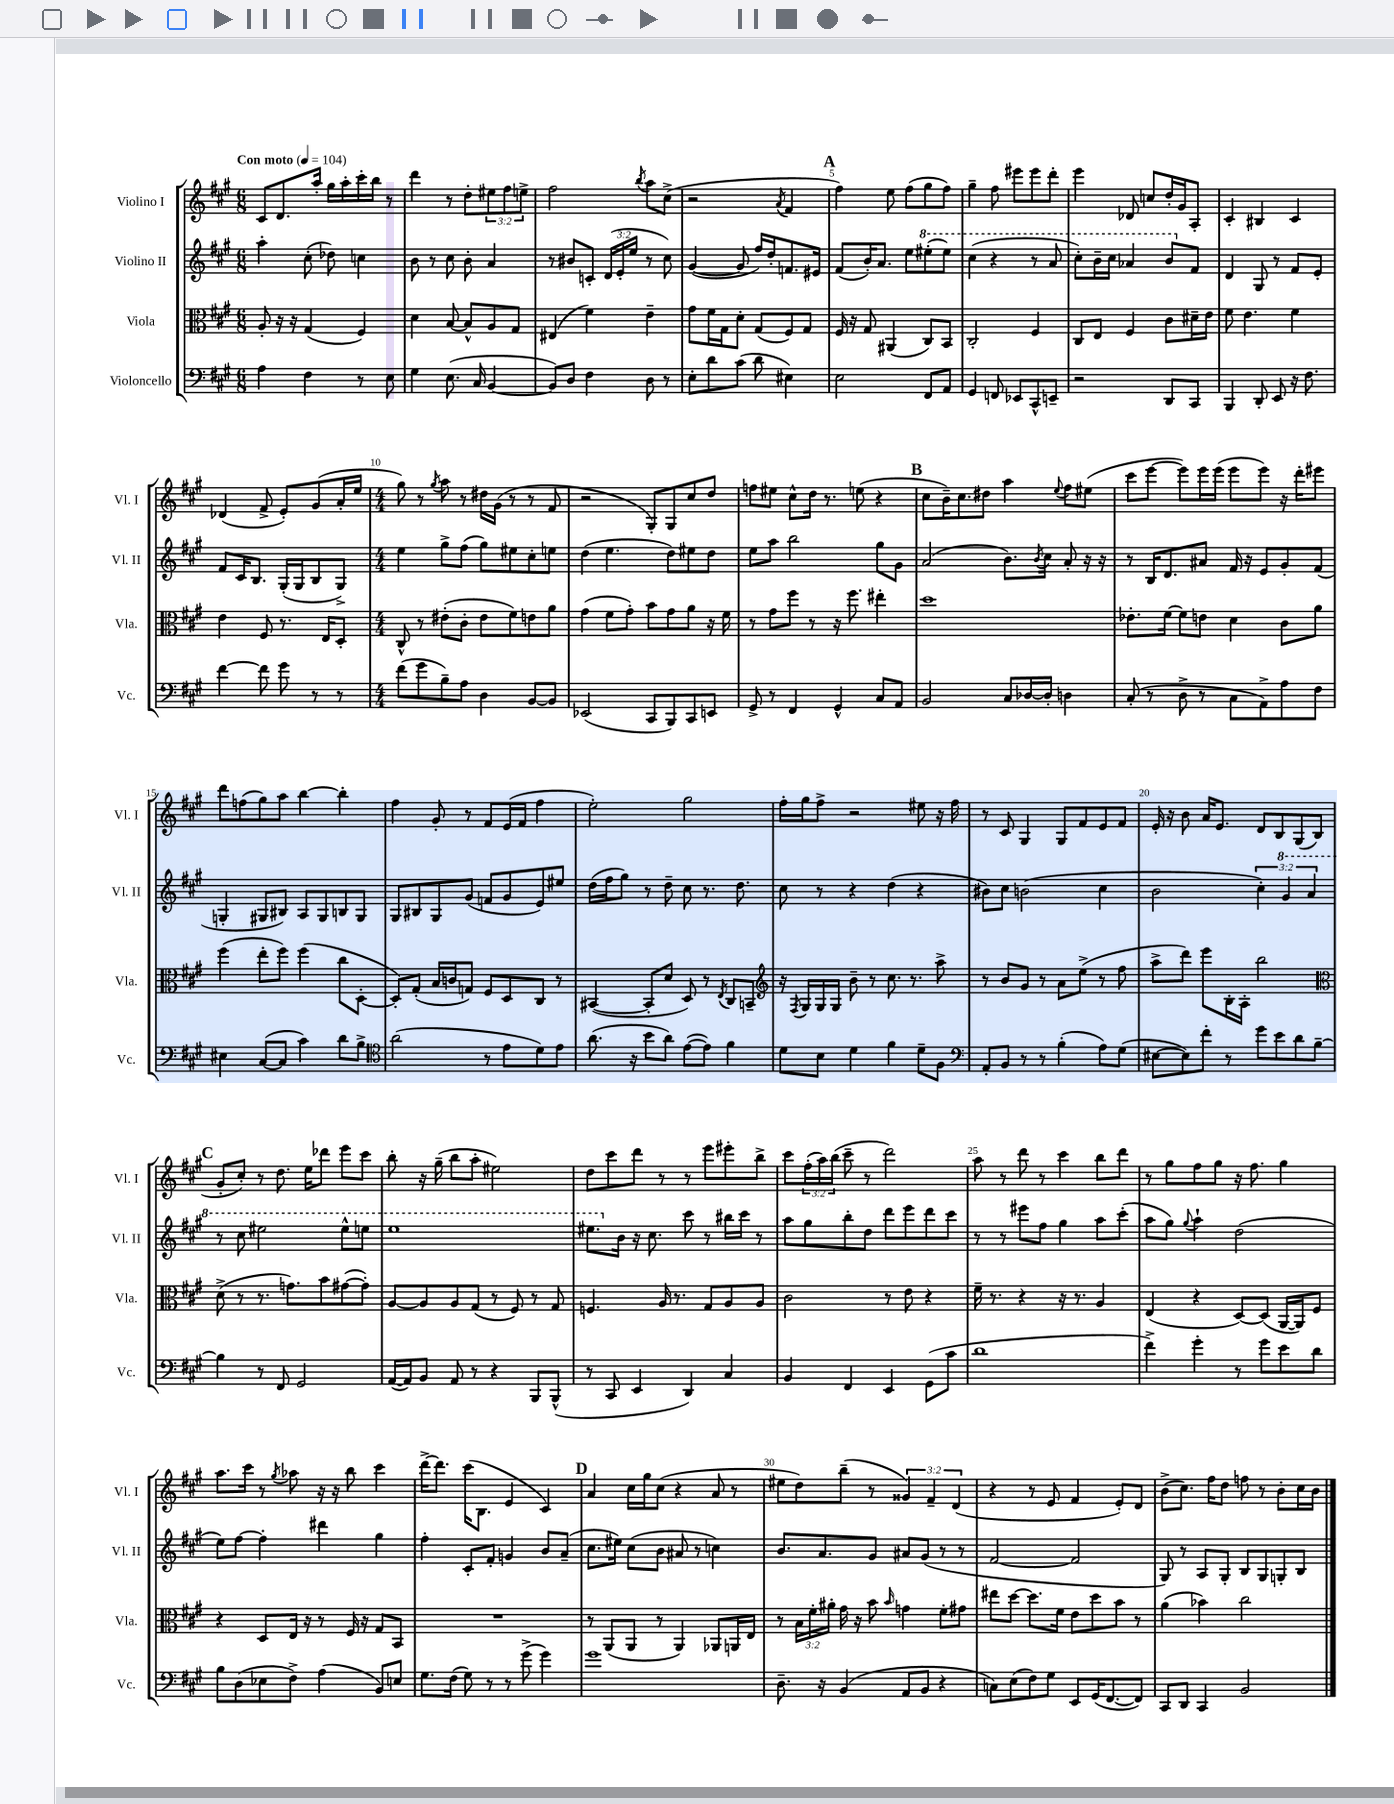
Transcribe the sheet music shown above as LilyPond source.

<<
\new StaffGroup <<
\new Staff = "s0" \with { instrumentName = "Violino I" shortInstrumentName = "Vl. I" } {
    \clef treble \key a \major \numericTimeSignature \time 6/8 \override Staff.TupletNumber.text = #tuplet-number::calc-fraction-text \tempo "Con moto" 4 = 104
    cis'8 d'8. a''16-. gis''16 a''16-. cis'''16-. b''16 r8 |
    d'''4 r8 d''8-. \tuplet 3/2 { eis''8 fis''8 e''8-> } |
    fis''2 \acciaccatura { b''8 } a''8 cis''8->( |
    r2 \acciaccatura { a'8 } fis'4 |
    \mark \markup { \bold "A" } fis''4) e''8 fis''8( gis''8 fis''8) |
    gis''4-- fis''8 eis'''8 eis'''8 d'''8-. |
    e'''4 des'8 c''8 d''16-. gis'16 a8-. |
    cis'4-. bis4 cis'4 |
    des'4( fis'8-> e'8-.) gis'8( a'16-. e''16 |
    \numericTimeSignature \time 4/4 gis''8) r8 \acciaccatura { gis''8 } a''8 r8 dis''16 gis'16( r8 r8 fis'8 |
    r2 gis8-.) gis8 cis''8 d''8 |
    f''8 eis''8 cis''8-^ d''16 r8. e''8( r4 |
    \mark \markup { \bold "B" } cis''8 b'16--) cis''8. dis''8 a''4 \appoggiatura { e''8 } fis''8 eis''8( |
    cis'''8 e'''8~ e'''8) e'''16 e'''16( e'''8 e'''8) r16 d'''16-. eis'''8 |
    d'''8 f''8( gis''8) a''8 b''4~ b''4-. |
    fis''4 gis'8-. r8 fis'8 e'16( fis'16 fis''4 |
    e''2-.) gis''2 |
    fis''16-. gis''16 fis''8-> r2 eis''8 r16 fis''16 |
    r8 cis'8 gis4 gis8 fis'8 e'8 fis'8 |
    e'16-. r16 b'8 a'16 e'8. d'8 b8 gis8( b8 |
    \mark \markup { \bold "C" } gis'8-. cis''8-.) r8 d''8. e''16 des'''8 e'''8 cis'''8 |
    b''8-. r16 gis''16--( b''8 a''8-. eis''2) |
    d''8 cis'''8 d'''8 r8 r8 e'''8 eis'''8-. b''8-> |
    cis'''8 \tuplet 3/2 { fis''16-.( a''16) b''16( } cis'''8-- r8 d'''2) |
    a''8 r8 d'''8 r8 cis'''4 b''8 d'''8 |
    r8 gis''8 fis''8 gis''8 r16 fis''8. gis''4 |
    a''8. cis'''16 r8 \acciaccatura { gis''8 } aes''8 r16 r16 b''8 cis'''4 |
    d'''16~-> d'''8. cis'''16( b8. e'4 cis'4) |
    \mark \markup { \bold "D" } a'4 cis''16 gis''16 cis''8( r4 a'8 r8 |
    eis''8 d''8) b''8--( r8 \tuplet 3/2 { gisis'4) fis'4-- d'4( } |
    r4 r8 e'8 fis'4 e'8-.) d'8 |
    b'8->( cis''8.) fis''16 d''8 f''8 r8 b'8-. cis''16 b'16 \bar "|." |
}
\new Staff = "s1" \with { instrumentName = "Violino II" shortInstrumentName = "Vl. II" } {
    \clef treble \key a \major \numericTimeSignature \time 6/8 \override Staff.TupletNumber.text = #tuplet-number::calc-fraction-text
    a''4-. cis''8-.( des''8) c''4 |
    b'8 r8 cis''8 b'8-. a'4 |
    r8 bis'8 c'8-. \tuplet 3/2 { d'16( e'16-. e''16 } r8 cis''8) |
    gis'4~( gis'8 fis''16) d''16-. f'8. eis'16 |
    \mark \markup { \bold "A" } fis'8( b'16-.) a'8. e''8 \ottava #1 eis'''8-.( eis'''8) |
    cis'''4( r4 r8 a''8 |
    cis'''8-.) b''16-- cis'''16 aes''4 b''8 \ottava #0 fis'8 |
    d'4 gis8 r8 fis'8 e'8-. |
    fis'8 cis'16 b8. gis16-.( gis16 b8 gis8->) |
    \numericTimeSignature \time 4/4 e''4 gis''8-> fis''8( gis''8) eis''8 cis''8-. e''8 |
    d''4( e''4. d''8) eis''8 d''8 |
    e''8 a''8 b''2 gis''8 gis'8 |
    \mark \markup { \bold "B" } a'2( b'8.) \acciaccatura { b'8 } cis''16 a'8-. r16 r16 |
    r8 b16 d'8. ais'8 fis'16 r16 e'8 gis'8-. fis'8( |
    g4-. gis8 bis8) a8 gis8 b8 gis8 |
    gis8 bis8 gis8 gis'8( f'8 gis'8 e'8) eis''8 |
    d''16( fis''16 gis''8) r8 d''8-- cis''8 r8. d''8. |
    cis''8 r8 r4 d''4( r4 |
    bis'8) cis''8 b'2( cis''4 |
    b'2 \tuplet 3/2 { cis''4-.) \ottava #1 gis''4 a''4 } |
    \mark \markup { \bold "C" } r8 cis'''8 eis'''2 eis'''8-^ e'''8 |
    e'''1 |
    eis'''8. \ottava #0 b'16 r16 cis''8. cis'''8 r8 bis''16 cis'''16 r8 |
    a''8 gis''8 b''8-. d''8 d'''8 e'''8 d'''8 cis'''8 |
    r8 r8 eis'''8 fis''8 gis''4 a''8 cis'''8-.( |
    a''8 gis''8) \appoggiatura { gis''8 } a''4-! d''2( |
    e''8) fis''8~ fis''4-. dis'''4 gis''4 |
    fis''4-. cis'8-. fis'8-. g'4 b'8 a'8--( |
    \mark \markup { \bold "D" } cis''8. eis''16) cis''8( b'8 ais'8 r8 c''4) |
    b'8. a'8. gis'8 ais'8 gis'8( r8 r8 |
    fis'2~ fis'2 |
    gis8) r8 a8 gis8-. b8 gis8 g8-. b8 \bar "|." |
}
\new Staff = "s2" \with { instrumentName = "Viola" shortInstrumentName = "Vla." } {
    \clef alto \key a \major \numericTimeSignature \time 6/8 \override Staff.TupletNumber.text = #tuplet-number::calc-fraction-text
    a8-. r16 r16 gis4( fis4) |
    d'4 b8~ b8-^ a8 gis8 |
    eis4( fis'4) e'4-- |
    gis'8 fis'16 gis16 d'8-. gis8( fis8) gis8 |
    \mark \markup { \bold "A" } fis16 r16 gis8 ais,4( cis8) b,8 |
    cis2-. fis4 |
    cis8 e8 fis4 cis'8 dis'16-- e'16 |
    fis'8 e'4. fis'4 |
    e'4 fis8 r8. e16 d8-. |
    \numericTimeSignature \time 4/4 cis8-^ r8 eis'8-.( cis'8-. eis'8 fis'8) e'8 a'8 |
    gis'4( fis'8 gis'8-.) b'8 gis'8 a'8 r16 fis'16 |
    r8 gis'8 fis''8 r8 r16 fis''8. eis''4-. |
    \mark \markup { \bold "B" } d''1 |
    ees'8.-. fis'16~ fis'8 e'8 d'4 cis'8 a'8 |
    fis''4( e''8-. fis''8) fis''4( cis''8 d8~-. |
    d8-.) gis8-.( b16 c'16 g8) fis8 d8 cis8 r8 |
    bis,4~( bis,8-. d'8 d8) r8 \acciaccatura { e8 } cis8 b,8-- |
    \clef treble r16 \acciaccatura { fis8 } gis16 gis16 gis16 b'8-- r8 cis''8. r8. a''8-> |
    r8 b'8 gis'8 r8 a'8 e''8->( r8 fis''8 |
    a''8-> d'''8) e'''8 b16-. a16-. b''2 |
    \mark \markup { \bold "C" } \clef alto d'8->( r8 r8. g'8.) b'8 gis'8~( gis'8-.) |
    a8~ a8 a8 gis8( r8 fis8) r8 gis8 |
    f4. a16 r8. gis8 a8 a8 |
    cis'2 r8 e'8 r4 |
    fis'16-- r8. r4 r16 r8. a4 |
    e4( r4 d8~) d8( a,16~ a,16) fis8 |
    r4 d8 e16 r16 r8 fis16 r16 gis8 b,8 |
    R1 |
    \mark \markup { \bold "D" } r8 a,8( a,8 r8 a,4) aes,8 a,16 e16 |
    r8 \tuplet 3/2 { b16 fis'16-. ais'16-. } gis'16 r16 b'8 \grace { b'16 } g'4 fis'8-. gis'8 |
    eis''8 d''8~ d''8. fis'16 e'8 d''8 b'8 r8 |
    a'4( bes'4) cis''2 \bar "|." |
}
\new Staff = "s3" \with { instrumentName = "Violoncello" shortInstrumentName = "Vc." } {
    \clef bass \key a \major \numericTimeSignature \time 6/8
    a4 fis4 r8 e8 |
    gis4 e8.( cis16 b,4~ |
    b,8) d8 fis4 d8 r8 |
    e8-. d'8 cis'8( d'8 eis4) |
    \mark \markup { \bold "A" } e2 fis,8 a,8 |
    gis,4 f,8 ees,8 cis,8-^ e,8-- |
    r2 d,8 cis,8 |
    b,,4 d,8-. e,8 r16 fis8. |
    fis'4~ fis'8 gis'8 r8 r8 |
    \numericTimeSignature \time 4/4 fis'8( gis'8 b8--) a8 d4 b,8~ b,8 |
    ees,2( cis,8 b,,8) cis,8 e,8 |
    gis,8-> r8 fis,4 gis,4-^ cis8 a,8 |
    \mark \markup { \bold "B" } b,2 cis8 des16~ des16-. d4 |
    cis8-.( r8 d8-> r8 cis8 a,8->) a8 fis8 |
    eis4 cis8~( cis8 cis'4) d'8 b8-> |
    \clef tenor a'2( r8 e'8 d'8) e'8 |
    a'8.( r16 b'8 a'8) e'8~( e'8) fis'4 |
    d'8 b8 d'4 fis'4 d'8-- fis8 |
    \clef bass a,8-. b,8 r8 r8 b4-.( a8) gis8( |
    eis8~ eis8) fis'8-. r8 gis'8 e'8 d'8 b8~-- |
    \mark \markup { \bold "C" } b4 r8 fis,8 gis,2 |
    a,16~( a,16) b,8 a,8 r8 r4 b,,8 b,,8-^( |
    r8 cis,8 e,4 d,4) cis4 |
    b,4 fis,4 e,4 gis,8( cis'8 |
    d'1 |
    fis'4->) gis'4-. r8 gis'8 e'8 d'8 |
    b8 d8( ees8 fis8->) a4( b,8) e8 |
    gis8. fis16( gis8) r8 r8 gis'8->( gis'4) |
    \mark \markup { \bold "D" } gis'1 |
    d8.-- r16 b,4( a,8 b,8 r4 |
    c8) e8( fis8) gis8 e,8 gis,16( fis,8.~ fis,8) |
    cis,8 d,8 cis,4 b,2 \bar "|." |
}
>>
>>
